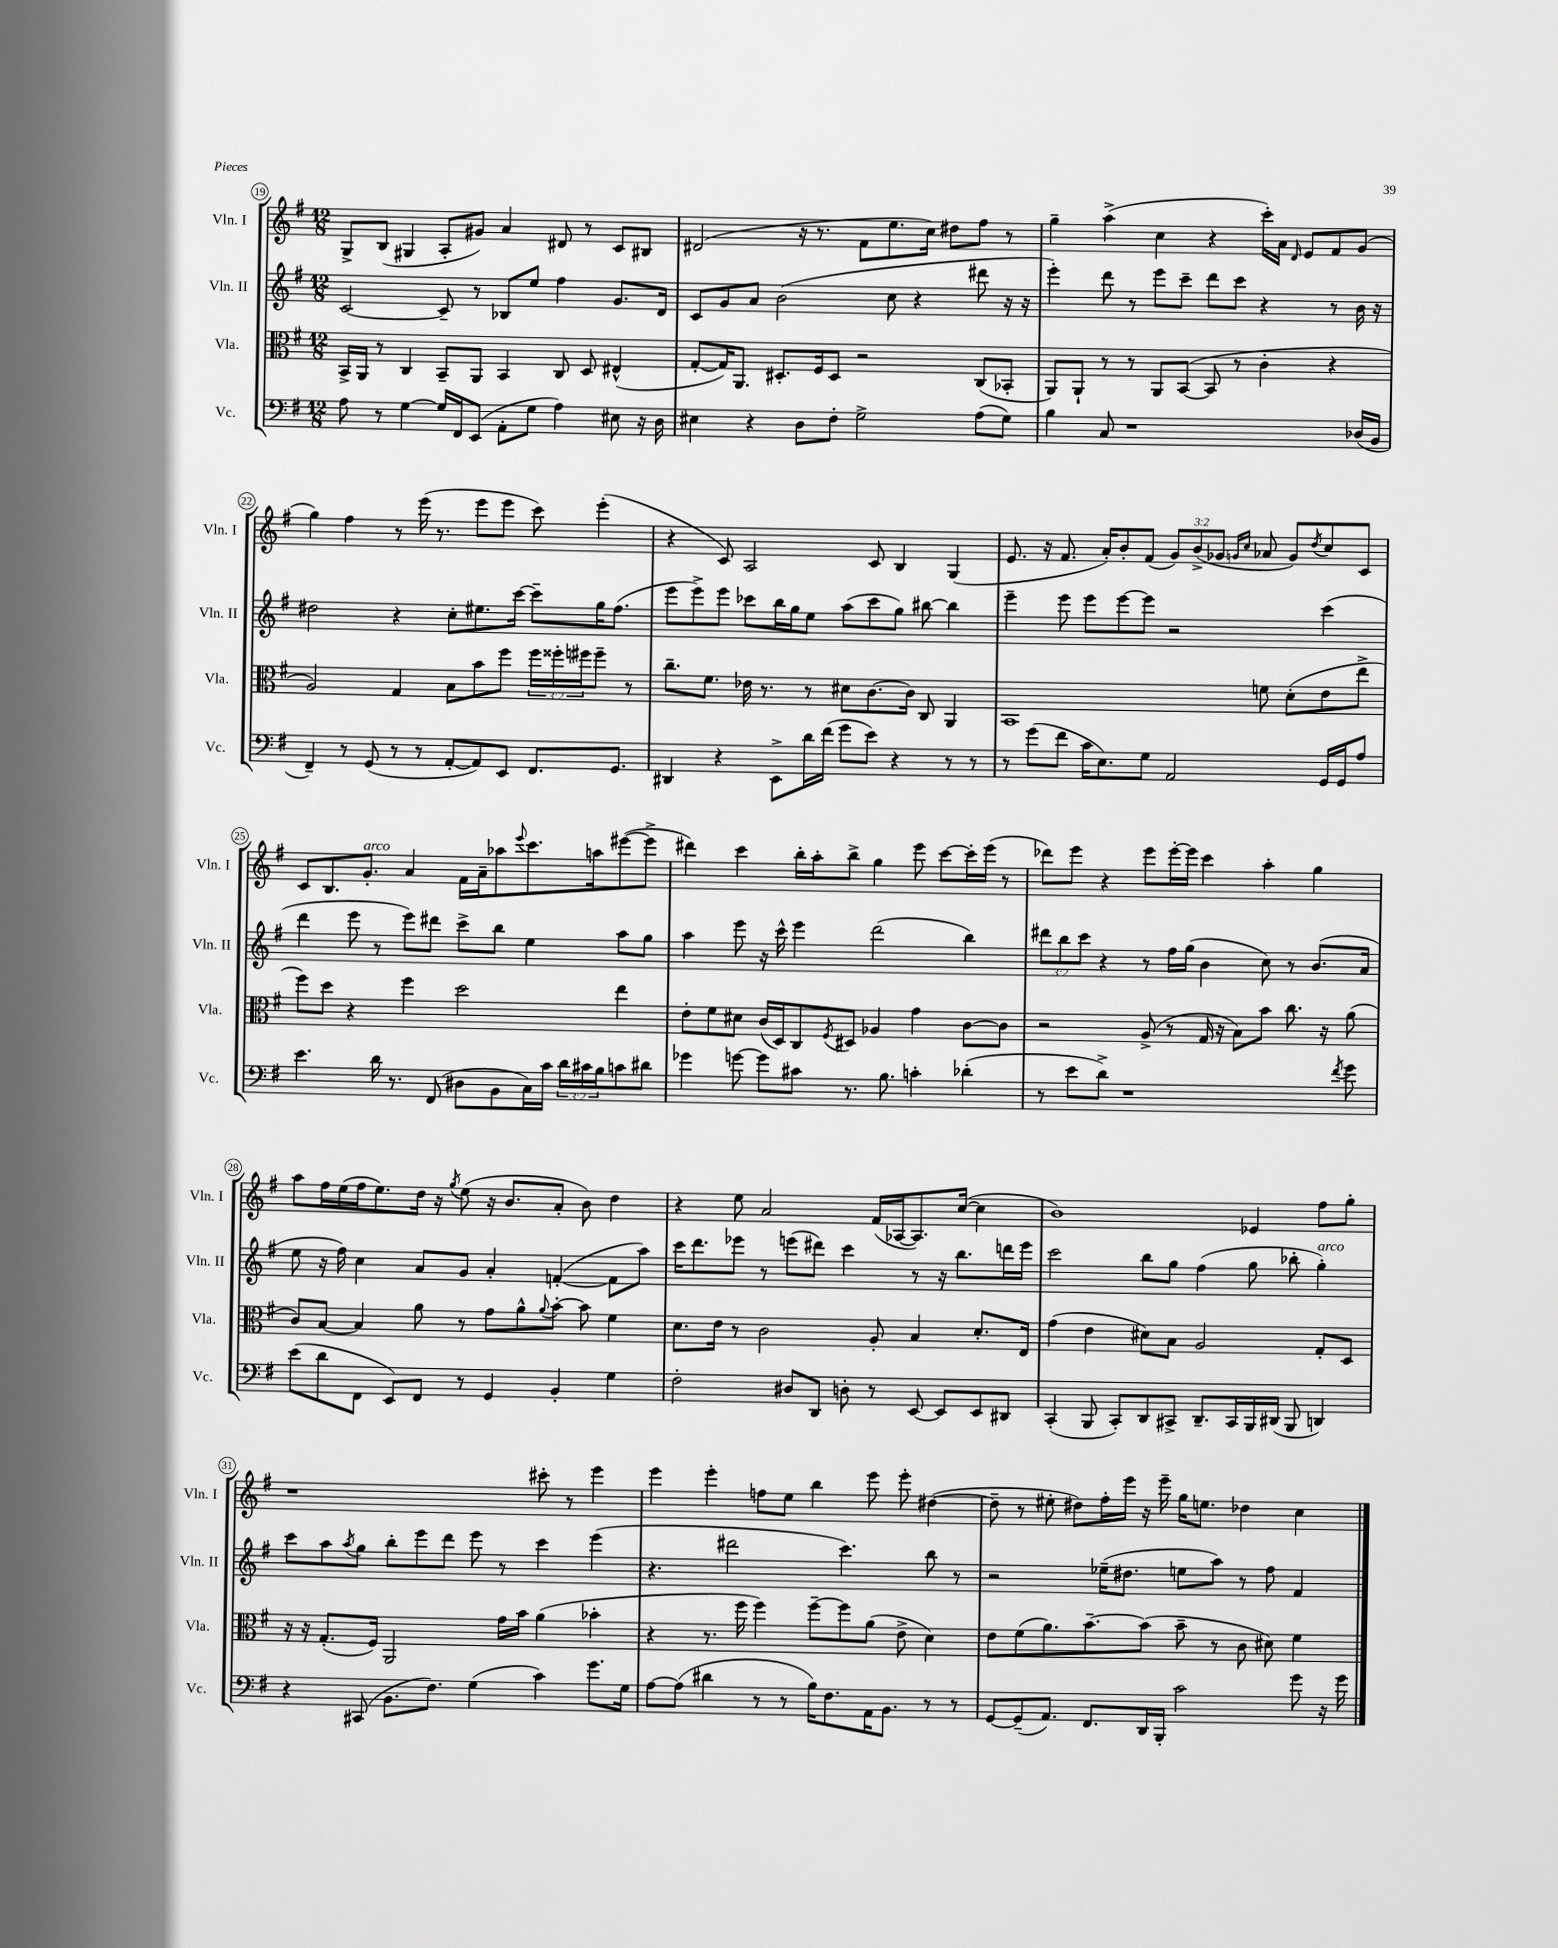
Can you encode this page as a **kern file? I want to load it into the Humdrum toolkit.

**kern	**kern	**kern	**kern
*part4	*part3	*part2	*part1
*staff4	*staff3	*staff2	*staff1
*I"Vc.	*I"Vla.	*I"Vln. II	*I"Vln. I
*I'Vc.	*I'Vla.	*I'Vln. II	*I'Vln. I
*clefF4	*clefC3	*clefG2	*clefG2
*k[f#]	*k[f#]	*k[f#]	*k[f#]
*M12/8	*M12/8	*M12/8	*M12/8
=19	=19	=19	=19
8A\	16BB^/LL	[2c/	8G^/L
.	16AA/JJ	.	.
8r	8r	.	(8B/J
[4G\	4C/	.	4G#X/
16G/LL]	8BB~/L	8c~/]	8A'/L
16FF#/J	.	.	.
(8EE/J	8AA/J	8r	8g#X/J)
8AA'\L	4BB/	8B-X/L	4a/
8G\J	.	8ee/J	.
4A\)	8C/	4ff#\	8d#X/
.	8D/	.	8r
8E#X\	(4E#X^^/	8.g/L	8c/L
16r	.	.	8B#X/J
16D\	.	16d/Jk	.
=20	=20	=20	=20
4E#X\	[8G'/L	8c/L	(2d#X/
.	16G/K])	8g/	.
.	8.AA/J	.	.
4r	.	8a/J	.
.	8.D#X'/L	(2b\	.
8D\L	.	.	16r
.	16F#/k	.	8.r
8F#'\J	8D#/J	.	.
2G^\	2r	.	8f#\L
.	.	8cc\	8.ee\
.	.	4r	.
.	.	.	16cc\Jk)
.	.	.	8dd#X\L
(8A\L	(8C/L	8ddd#X\	8ff#\J
8G\J)	8BB-X'/J	16r	8r
.	.	16r	.
=21	=21	=21	=21
4B\	8AA/L)	4eee'\)	4gg~\
.	8AA`/J	.	.
8C/	8r	8ddd\	(4aa^\
1r	8r	8r	.
.	8AA/L	8eee\L	4cc\
.	([8BB/J	8ccc~\J	.
.	8BB/]	8ddd\L	4r
.	8r	8ccc\J	.
.	4c'\	4r	16ccc'\LL)
.	.	.	16a\JJ
.	.	.	16qqd/
.	.	.	8e/L
.	4r	8r	8f#/
(16D-X/LL	.	16b\	(8g/J
16BB/JJ	.	16r	.
!!LO:LB:g=z
=22	=22	=22	=22
4FF#~/)	2A/)	2dd#X\	4gg\)
8r	.	.	4ff#\
(8GG/	.	.	.
8r	4G/	4r	8r
8r	.	.	(16eee\
.	.	.	8.r
[8AA'/L	8B\L	8cc'\L	.
8AA/])	8b\	8.ee#X\	8eee\L
8EE/J	8ff#\J	.	8eee\J
.	.	[16ccc\Jk	.
8.FF#/L	24ff#\LL	8ccc~\L]	8ccc\)
.	24ff##X'\	.	.
.	24ff#X\J	.	.
.	8ff#~\J	16gg\K	(4eee'\
8.GG/J	.	(8.ff#\J	.
.	8r	.	.
=23	=23	=23	=23
4DD#X/	8.cc~\L	8eee\L	4r
.	.	8eee^\)	.
.	8.f#\J	.	.
4r	.	8eee\J	8c/)
.	16e-X\	8ccc-X\L	2A/
.	8.r	.	.
8EE^\L	.	16bb\L	.
.	.	16gg\J	.
16d\L	8r	8ee\J	.
(16f#\JJ	.	.	.
8g\L	8d#X\L	(8aa\L	.
8e\J)	[8.c\	8ccc-\	8c/
4r	.	8gg\J)	4B/
.	16c\Jk]	.	.
.	8C/	[8bb#X\	.
8r	4AA/	4bb#\]	(4G/
8r	.	.	.
=24	=24	=24	=24
8r	1BB	4eee~\	8.e/
(8g\L	.	.	.
.	.	.	16r
8f#\J	.	8eee\	8.f#/
16c\KL	.	8eee\L	.
8.E\)	.	.	16a'/KL)
.	.	[8eee\	8b'/
8G\J	.	8eee\J]	(8f#/J
2AA/	.	2r	12g/L)
.	.	.	(12b^/
.	.	.	12g-X/J
.	.	.	16qqgn/LL
.	.	.	16qqcc/JJ
.	8fn\	.	8a-X/
.	(8d'\L	.	8g/L)
.	.	.	8qdd/
16GG/LL	8e\	(4ccc\	8cc/
16GG/J	.	.	.
8A/J	8ee^\J	.	8c/J
!!LO:LB:g=z
=25	=25	=25	=25
4.e\	8ff#\L)	4ddd\	8c/L
.	8dd\J	.	8.B/
.	4r	8eee\	.
!	!	!	!LO:TX:a:i:t=arco
.	.	.	8.g'/J
16d\	.	8r	.
8.r	.	.	.
.	4ff#\	8eee\L)	4a/
(8FF#/	.	8ddd#X\J	.
8D#X\L	2dd\	8ccc^\L	16f#\LL
.	.	.	16a~\J
8BB\	.	8bb\J	8aa-X\
.	.	.	8qqeee/
16C\L)	.	4ee\	8.ccc\
16c\JJ	.	.	.
24d\LL	.	.	.
24c#X\	.	.	.
.	.	.	16aan\k
24B\J	.	.	.
8cn\	4ee\	8aa\L	([8eee#X\
8d#X\J	.	8gg\J	8eee#^\J]
=26	=26	=26	=26
4g-X\	8e'\L	4aa\	4ddd#X\)
.	8f#\	.	.
[8gn\	8d#X\J	8eee\	4ccc\
8g\L]	(16c/LL	16r	.
.	16D/J)	16ccc^^\	.
8c#X\J	8C/	4eee\	16bb'\LL
.	.	.	16aa'\J
.	8qF#/	.	.
8.r	8D#X/J	.	8bb^\J
.	4A-X/	(2ddd\	4gg\
8.B\	.	.	.
4cn'\	4g\	.	8eee\
.	.	.	[8ccc\L
(4d-X'\	[8c\L	4bb\)	16ccc'\L]
.	.	.	(16eee\JJ
.	8c\J]	.	8r
=27	=27	=27	=27
8r	2r	12ddd#X\L	8ddd-X\L)
.	.	12bb\	.
8e\L	.	.	8eee\J
.	.	12ccc\J	.
8d^\J)	.	4r	4r
1r	.	.	.
.	(8A^/	8r	8eee\L
.	8r	16ff#\LL	[16eee'\L
.	.	(16gg\JJ	16eee\JJ]
.	16G/	4b\	4ccc\
.	16r	.	.
.	8B\L)	.	.
.	8b\J	8cc\)	4aa'\
.	8.cc\	8r	.
.	.	(8.b/L	4gg\
.	16r	.	.
8qf#/	.	.	.
8g\	(8a\	.	.
.	.	16a/Jk	.
!!LO:LB:g=z
=28	=28	=28	=28
(8e\L	8c/L)	8ee\	8aa\L
8d\	[8B/J	16r	16ff#\L
.	.	16ff#\)	(16ee\
8FF#\J	4B/]	4cc\	16ff#\J
.	.	.	8.ee\)
8EE/L)	.	.	.
8FF#/J	8a\	8a/L	16dd\Jk
.	.	.	16r
.	.	.	8qgg/
8r	8r	8g/J	(8ee\
4GG/	8g\L	4a'/	16r
.	.	.	8.b/L
.	8a^^\	.	.
.	8qqa/	.	.
4BB'/	[8b'\J	([4fn'/	8a'/J
.	8b\]	.	8b\)
4G\	4f#\	8f\L]	4dd\
.	.	8aa\J)	.
=29	=29	=29	=29
2F#'\	8.d\L	16ccc\KL	4r
.	.	8.ddd\	.
.	16e\Jk	.	.
.	8r	8eee-X\J	8ee\
.	2c\	8r	2a/
8D#X/L	.	(8eeen\L	.
8DD/J	.	8ddd#X\J)	.
8Dn'\	.	4ccc\	.
8r	8A'/	.	(16f#/LL
.	.	.	[16A-X/J
[8EE/	4B/	8r	8.A-/])
8EE/L]	.	16r	.
.	.	8.bb\L	([16cc/Jk
8EE/	8.d'/L	.	4cc\]
8DD#X/J	.	16dddn\L	.
.	16E/Jk	16eee\JJ	.
=30	=30	=30	=30
(4CC'/	(4g\	2ccc\	1b)
8BBB/	4e\	.	.
8CC'/L)	.	.	.
8DD/	8d#X\L)	8bb\L	.
8CC#X^/J	8B\J	8gg\J	.
8.DD~/L	2A/	(4ff#\	.
16CC#/L	.	.	.
16BBB/	.	8gg\	4e-X/
(16DD#X/JJ	.	.	.
8BBB/	.	8bb-X'\	.
!	!	!LO:TX:a:i:t=arco	!
4DDn/)	8G'/L	4gg'\)	8ff#\L
.	8D/J	.	8gg'\J
!!LO:LB:g=z
=31	=31	=31	=31
4r	16r	8ccc\L	1r
.	16r	.	.
.	(8.G'/L	8aa\	.
.	.	8qaa/	.
(8CC#X/	.	8gg\J	.
.	16F#/Jk)	.	.
8.BB\L	2AA/	8bb'\L	.
.	.	8eee\	.
8.F#\J)	.	.	.
.	.	8ddd\J	.
(4G\	.	8eee\	.
.	16g\LL	8r	.
.	16b\JJ	.	.
4c\)	(4a\	4ccc\	8ccc#X'\
.	.	.	8r
8.g\L	4b-X'\	(4eee\	4eee\
16G\Jk	.	.	.
=32	=32	=32	=32
[8A\L	4r	4.r	4eee\
(8A\J]	.	.	.
4d#X\	8.r	.	4eee'\
.	.	2ddd#X\	.
.	16ff#\	.	.
8r	4ff#\)	.	8ffn\L
8r	.	.	8ee\J
16B\KL)	[8ff#~\L	.	4bb\
8.F#\	.	.	.
.	8ff#\]	4.ccc\)	.
16AA\K	(8a\J	.	8eee\
8.BB\J	.	.	.
.	8e^\	.	8eee'\
8r	4d\)	8bb\	([4dd#X\
8r	.	8r	.
=33	=33	=33	=33
[8GG/L	8e\L	2r	8dd#~\]
(8GG~/]	(8f#\	.	8r
8.AA/J)	8.a\)	.	8ee#X'\
.	.	.	8dd#X\L)
8.FF#/L	[8.b~\	.	.
.	.	(16ee-X~\KL	16ff#'\L
.	.	8.dd#X\J	16eee\JJ
16DD/L	(8b\J]	.	16r
16BBB'/JJ	.	.	16eee~\
2c\	8b~\	8een\L	16gg\KL
.	.	.	8.een\J
.	8r	8aa\J)	.
.	8c\	8r	4dd-X\
.	8d#X\)	8ff#\	.
8g\	4f#\	4f#/	4cc\
16r	.	.	.
16g\	.	.	.
==	==	==	==
*-	*-	*-	*-
